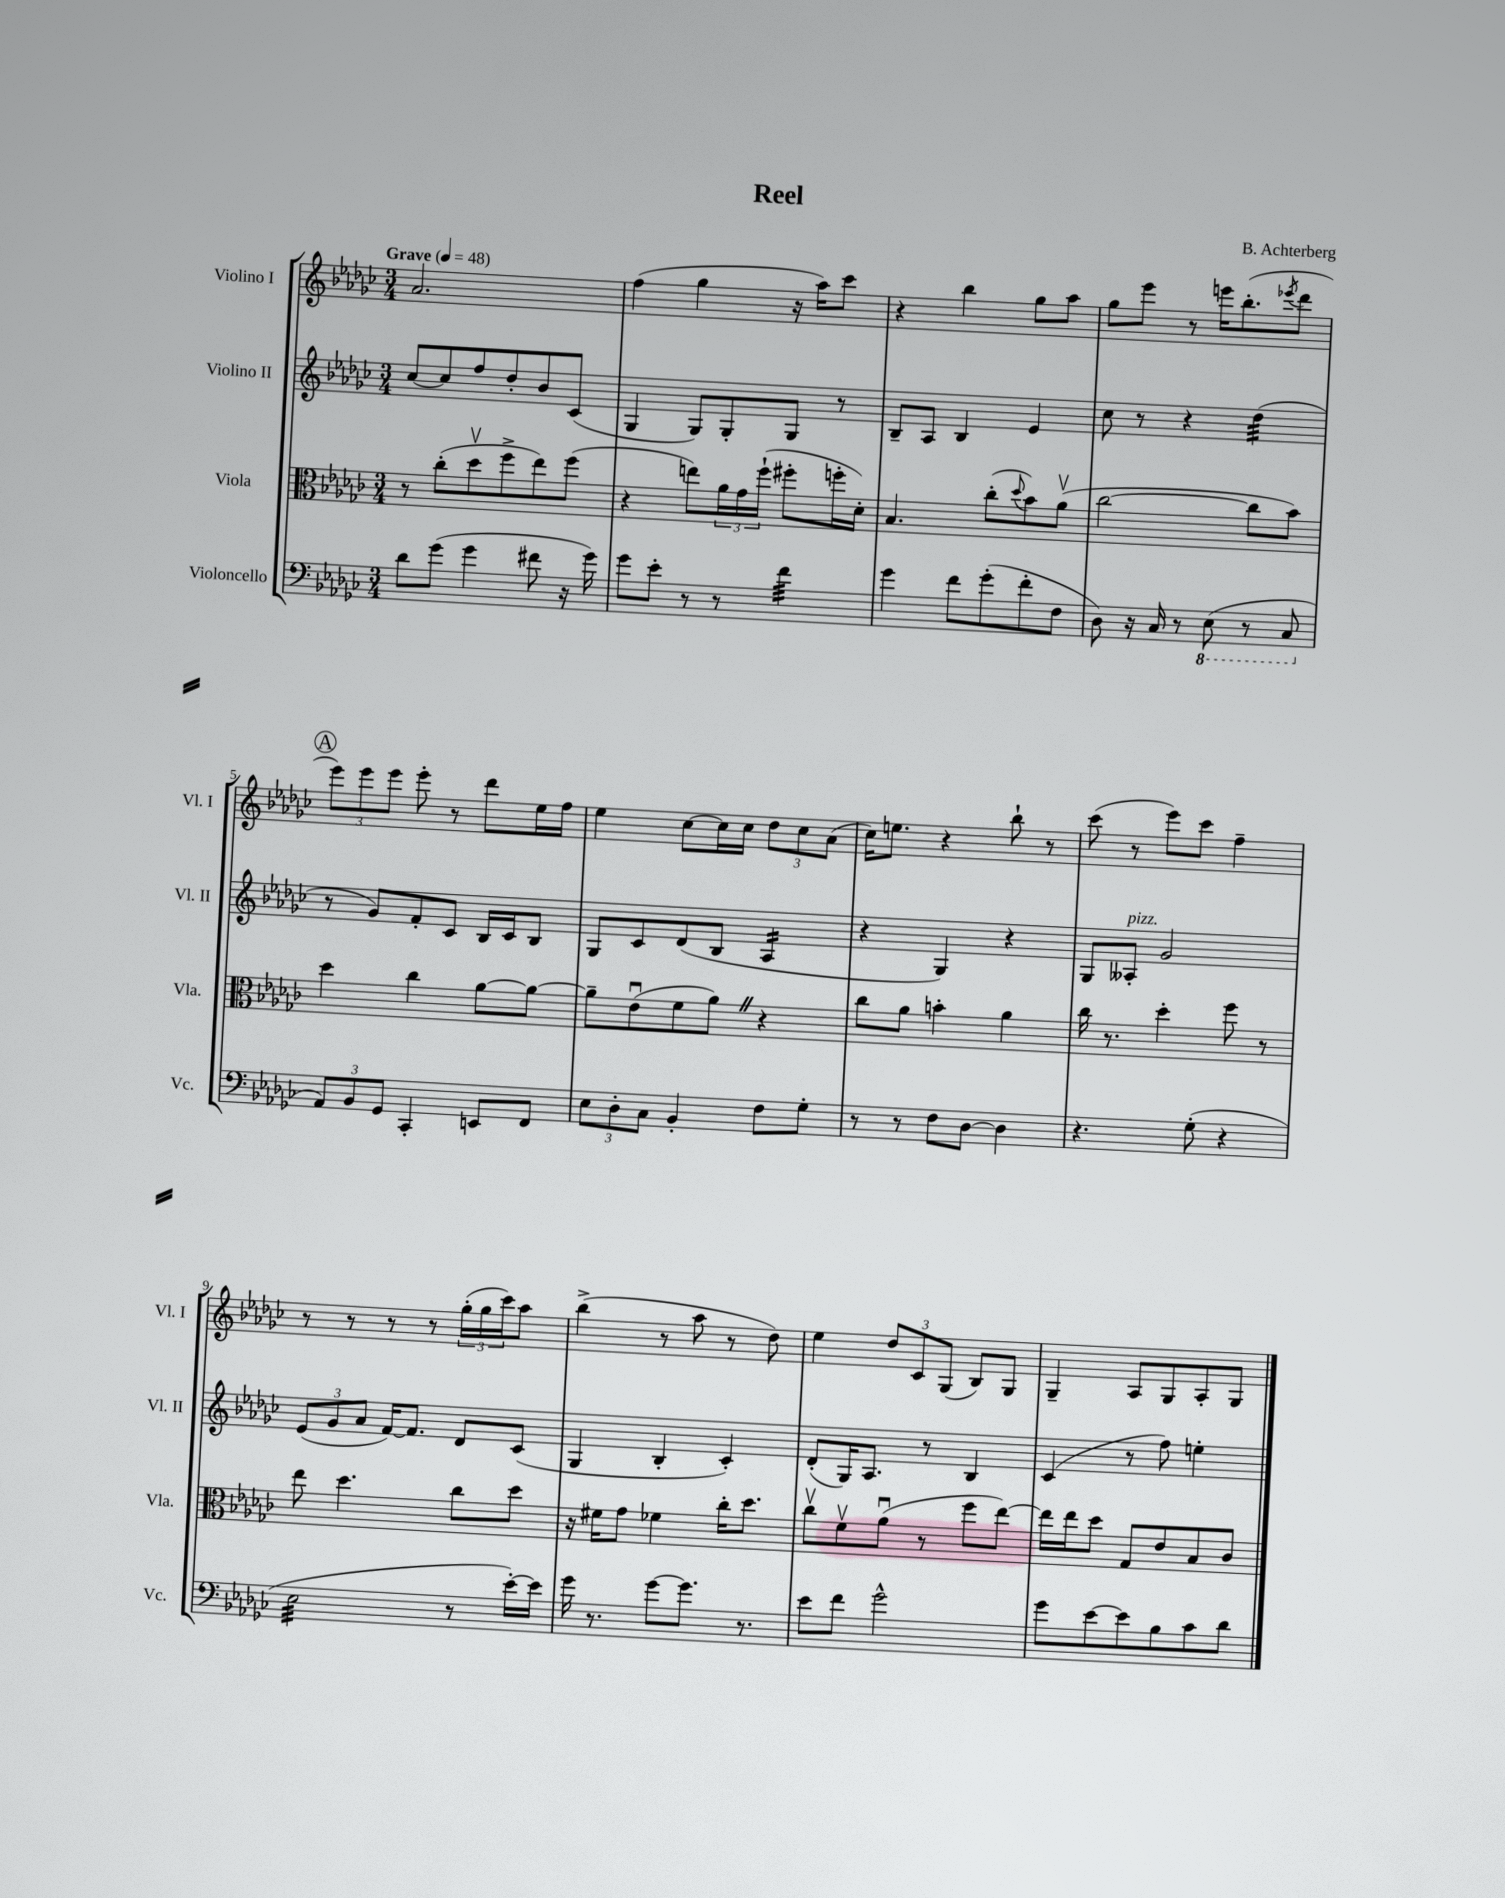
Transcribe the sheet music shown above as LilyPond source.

\header { title = "Reel" composer = "B. Achterberg" }
<<
\new StaffGroup <<
\new Staff = "s0" \with { instrumentName = "Violino I" shortInstrumentName = "Vl. I" } {
    \clef treble \key ges \major \numericTimeSignature \time 3/4 \tempo "Grave" 4 = 48
    aes'2. |
    f''4( ges''4 r16 aes''16) ces'''8 |
    r4 bes''4 ges''8 aes''8 |
    ges''8 ees'''8 r8 e'''16 bes''8.-.( \acciaccatura { ees'''8 } des'''8 |
    \mark \markup { \circle "A" } \tuplet 3/2 { ees'''8) ees'''8 ees'''8 } ees'''8-. r8 des'''8 ees''16 f''16 |
    ees''4 ces''8~ ces''16 ces''16 \tuplet 3/2 { des''8 ces''8 aes'8( } |
    ces''16) e''8. r4 bes''8-! r8 |
    ces'''8( r8 ees'''8) ces'''8 f''4-- |
    r8 r8 r8 r8 \tuplet 3/2 { ges''16-.( ges''16 ces'''16) } aes''8 |
    bes''4->( r8 aes''8 r8 des''8) |
    ees''4 \tuplet 3/2 { des''8 ces'8 ges8( } bes8) ges8 |
    ges4-- aes8 ges8 aes8-. ges8 \bar "|." |
}
\new Staff = "s1" \with { instrumentName = "Violino II" shortInstrumentName = "Vl. II" } {
    \clef treble \key ges \major \numericTimeSignature \time 3/4
    ces''8~ ces''8 f''8 des''8-. bes'8 ces'8( |
    ges4 ges8) ges8-. ges8 r8 |
    bes8-- aes8 bes4 ees'4 |
    ces''8 r8 r4 des''4:32( |
    \mark \markup { \circle "A" } r8 ges'8) f'8-. ces'8 bes16 ces'16 bes8 |
    ges8 ces'8 des'8( bes8 aes4:16 |
    r4 ges4) r4 |
    ges8 aeses8-.^\markup { \italic "pizz." } ges'2 |
    \tuplet 3/2 { ees'8( ges'8 aes'8 } f'16~) f'8. des'8 ces'8( |
    ges4 bes4-. ces'4-.) |
    des'8-.( ges16) aes8. r8 bes4 |
    ces'4( r8 f''8) e''4-. \bar "|." |
}
\new Staff = "s2" \with { instrumentName = "Viola" shortInstrumentName = "Vla." } {
    \clef alto \key ges \major \numericTimeSignature \time 3/4
    r8 ces''8-.( des''8\upbow f''8-> ees''8) f''8( |
    r4 e''8) \tuplet 3/2 { aes'16 ges'16 f''16-!( } fis''8-. f''16-. des'16-.) |
    bes4. ces''8-.( \appoggiatura { des''8 } bes'8) aes'8\upbow( |
    ces''2~ ces''8 bes'8) |
    \mark \markup { \circle "A" } des''4 ces''4 aes'8~ aes'8~ |
    aes'8-- ees'8\downbow( f'8 aes'8) \once \override BreathingSign.text = \markup { \musicglyph "scripts.caesura.straight" } \breathe r4 |
    ces''8 aes'8 b'4-. aes'4 |
    ces''16 r8. des''4-. f''8 r8 |
    ees''8 des''4. ces''8 des''8 |
    r16 fis'16 ges'8 fes'4 ces''16-. des''8. |
    ces''8\upbow f'8\upbow aes'8\downbow( r8 f''8 ees''8~) |
    ees''16 ees''16 des''8 ges8 ees'8 bes8 ces'8 \bar "|." |
}
\new Staff = "s3" \with { instrumentName = "Violoncello" shortInstrumentName = "Vc." } {
    \clef bass \key ges \major \numericTimeSignature \time 3/4
    des'8 ges'8( ges'4 fis'8 r16 ges'16) |
    ges'8 ees'8-. r8 r8 f'4:32 |
    ges'4 f'8 ges'8-.( f'8-. f8 |
    des8) r16 ces16 r8 \ottava #-1 ees,8( r8 ces,8 \ottava #0 |
    \mark \markup { \circle "A" } \tuplet 3/2 { aes,8) bes,8 ges,8 } ces,4-. e,8 f,8 |
    \tuplet 3/2 { ees8 des8-. ces8 } bes,4-. f8 ges8-. |
    r8 r8 f8 des8~ des4 |
    r4. ges8-.( r4 |
    ees2:32 r8 ees'16~-.) ees'16 |
    ges'16 r8. ges'8~ ges'8. r8. |
    ees'8 f'8 ges'2-^ |
    ges'8 ees'8~ ees'8 bes8 ces'8 des'8 \bar "|." |
}
>>
>>
